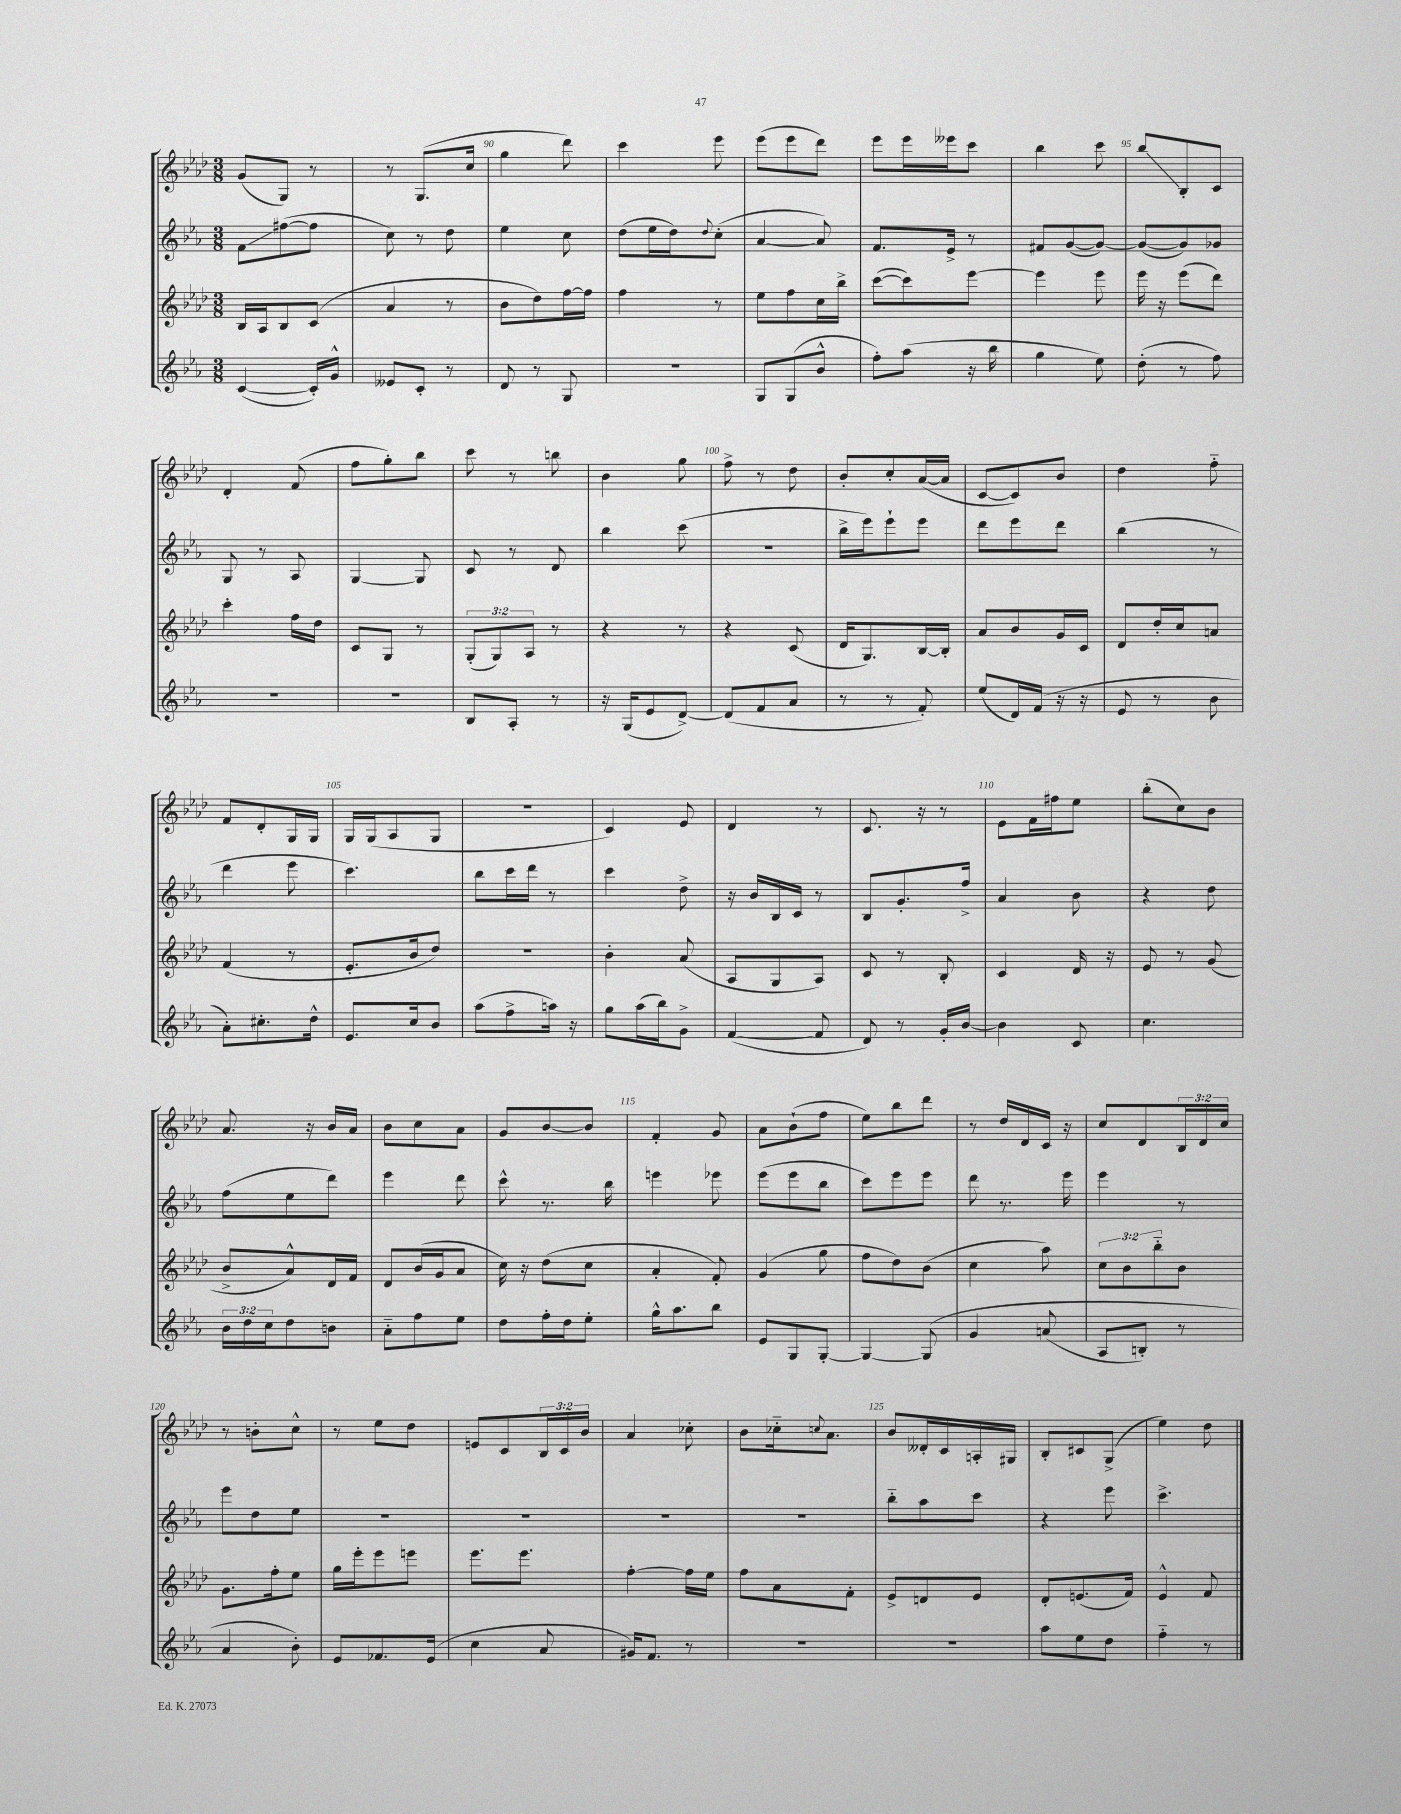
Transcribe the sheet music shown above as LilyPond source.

<<
\new StaffGroup <<
\new Staff = "s0" {
    \clef treble \key aes \major \numericTimeSignature \time 3/8 \override Staff.TupletNumber.text = #tuplet-number::calc-fraction-text
    g'8( g8) r8 |
    r8 g8.( c''16 |
    g''4 des'''8) |
    c'''4 ees'''8 |
    ees'''8( ees'''8 des'''8) |
    ees'''8 ees'''16 eeses'''16 c'''8 |
    bes''4 c'''8 |
    bes''8\glissando bes8-. c'8 |
    des'4-. f'8( |
    f''8 g''8-.) bes''8 |
    c'''8 r8 b''8 |
    bes'4 g''8 |
    f''8-> r8 des''8 |
    bes'8-. c''8-. aes'16~( aes'16 |
    c'8~ c'8) bes'8 |
    des''4 f''8-_ |
    f'8 des'8-. g16 g16 |
    g16 g16( aes8 g8 |
    R4. |
    c'4) ees'8 |
    des'4 r8 |
    c'8. r16 r8 |
    ees'8 f'16 fis''16 ees''8 |
    bes''8-.( c''8) bes'8 |
    aes'8. r16 bes'16 aes'16 |
    bes'8 c''8 aes'8 |
    g'8 bes'8~ bes'8 |
    f'4-. g'8 |
    aes'8 bes'8-!( f''8 |
    ees''8) bes''8 des'''8 |
    r8 des''16 des'16 c'16 r16 |
    c''8 des'8 \tuplet 3/2 { bes16 des'16 c''16 } |
    r8 b'8-. c''8-^ |
    r8 ees''8 des''8 |
    e'8 c'8 \tuplet 3/2 { bes16 c'16 bes'16 } |
    aes'4 ces''8-. |
    bes'8 ces''16-_ \appoggiatura { c''8 } aes'8. |
    bes'8 deses'16-. c'16 a16-. gis16 |
    bes8-. cis'8 g8->( |
    ees''4) des''8 \bar "|." |
}
\new Staff = "s1" {
    \clef treble \key ees \major \numericTimeSignature \time 3/8
    f'8\glissando fis''8~( fis''8 |
    c''8) r8 d''8 |
    ees''4 c''8 |
    d''8( ees''16 d''16) \appoggiatura { d''8 } c''8-.( |
    aes'4~ aes'8) |
    f'8. ees'16-> r8 |
    fis'8 g'8~( g'8~) |
    g'8~( g'8) ges'8 |
    g8 r8 aes8 |
    g4~ g8 |
    c'8 r8 d'8 |
    bes''4 c'''8( |
    r4. |
    bes''16-> ees'''16) ees'''8-! ees'''8 |
    d'''8 ees'''8 d'''8 |
    bes''4( r8 |
    d'''4 ees'''8 |
    c'''4.) |
    bes''8 c'''16 d'''16 r8 |
    c'''4 d''8-> |
    r16 bes'16 bes16 c'16 r8 |
    bes8 g'8.-. f''16-> |
    aes'4 bes'8 |
    r4 d''8 |
    f''8( ees''8 d'''8) |
    ees'''4 d'''8 |
    c'''8-^ r8. bes''16 |
    e'''4 ees'''8 |
    ees'''8( ees'''8 bes''8 |
    c'''8) ees'''8 ees'''8 |
    d'''8 r8. ees'''16 |
    ees'''4 r8 |
    ees'''8 d''8 ees''8 |
    R4. |
    R4. |
    R4. |
    R4. |
    bes''8-_ aes''8 c'''8 |
    r4 ees'''8 |
    c'''4.-> \bar "|." |
}
\new Staff = "s2" {
    \clef treble \key aes \major \numericTimeSignature \time 3/8 \override Staff.TupletNumber.text = #tuplet-number::calc-fraction-text
    bes16 aes16 bes8 c'8( |
    aes'4 r8 |
    bes'8 des''8) f''16~ f''16 |
    f''4 r8 |
    ees''8 f''8 c''16 bes''16-> |
    c'''8~( c'''8) ees'''8~ |
    ees'''4 ees'''8 |
    ees'''16 r16 ees'''8( des'''8) |
    c'''4-. f''16 des''16 |
    c'8 g8 r8 |
    \tuplet 3/2 { g8-.( g8) aes8 } r8 |
    r4 r8 |
    r4 c'8( |
    des'16 g8.) bes16~ bes16-. |
    aes'8 bes'8 g'16 c'16 |
    des'8 des''16-. c''16 a'8 |
    f'4( r8 |
    ees'8.-. bes'16 des''8) |
    R4. |
    bes'4-. aes'8( |
    aes8 g8 aes8) |
    c'8 r8 bes8-. |
    c'4 des'16 r16 |
    ees'8 r8 g'8( |
    bes'8-> aes'8-^) des'16 f'16 |
    des'8 bes'16( g'16 aes'8 |
    c''16) r16 des''8( c''8 |
    aes'4-. f'8-.) |
    g'4( g''8 |
    f''8 des''8) bes'8( |
    c''4 aes''8) |
    \tuplet 3/2 { c''8 bes'8 bes''8-_ } bes'8 |
    g'8. f''16-. ees''8 |
    g''16 ees'''16-. ees'''8 e'''8 |
    ees'''8. ees'''8. |
    f''4~-. f''16 ees''16 |
    f''8 aes'8 f'8-. |
    ees'8-> d'8 ees'8 |
    des'8-. e'8.( f'16) |
    ees'4-^ f'8 \bar "|." |
}
\new Staff = "s3" {
    \clef treble \key ees \major \numericTimeSignature \time 3/8 \override Staff.TupletNumber.text = #tuplet-number::calc-fraction-text
    c'4~( c'16-.) g'16-^ |
    eeses'8 c'8-. r8 |
    d'8 r8 g8 |
    R4. |
    g8 g8( bes'8-^ |
    f''8-.) aes''8( r16 bes''16 |
    g''4 ees''8) |
    d''8-.( r8 f''8) |
    R4. |
    R4. |
    bes8 aes8-. r8 |
    r16 g16( ees'8 d'8~->) |
    d'8( f'8 aes'8 |
    r8 r8 f'8-.) |
    ees''8( d'16) f'16( r16 r16 |
    ees'8 r8 bes'8 |
    aes'8-.) cis''8.-. d''16-^ |
    ees'8. c''16 bes'8 |
    aes''8( f''8-> a''16) r16 |
    g''8 aes''16( bes''16) g'8-> |
    f'4~( f'8 |
    d'8) r8 g'16-. bes'16~ |
    bes'4 c'8 |
    c''4. |
    \tuplet 3/2 { bes'16 d''16 c''16 } d''8 b'8 |
    aes'8-_ f''8 ees''8 |
    d''8 f''16-. d''16 ees''8-. |
    g''16-^ aes''8. bes''8 |
    ees'8 g8 g8~-. |
    g4~ g8\( |
    g'4 a'8( |
    aes8 b8-.) r8 |
    aes'4 bes'8-.\) |
    ees'8 fes'8. ees'16( |
    c''4 aes'8 |
    gis'16) f'8. r8 |
    R4. |
    R4. |
    aes''8 ees''8 d''8 |
    f''4-_ r8 \bar "|." |
}
>>
>>
\layout { \context { \Score currentBarNumber = #88 \override BarNumber.break-visibility = ##(#f #t #t) barNumberVisibility = #(every-nth-bar-number-visible 5) } }
